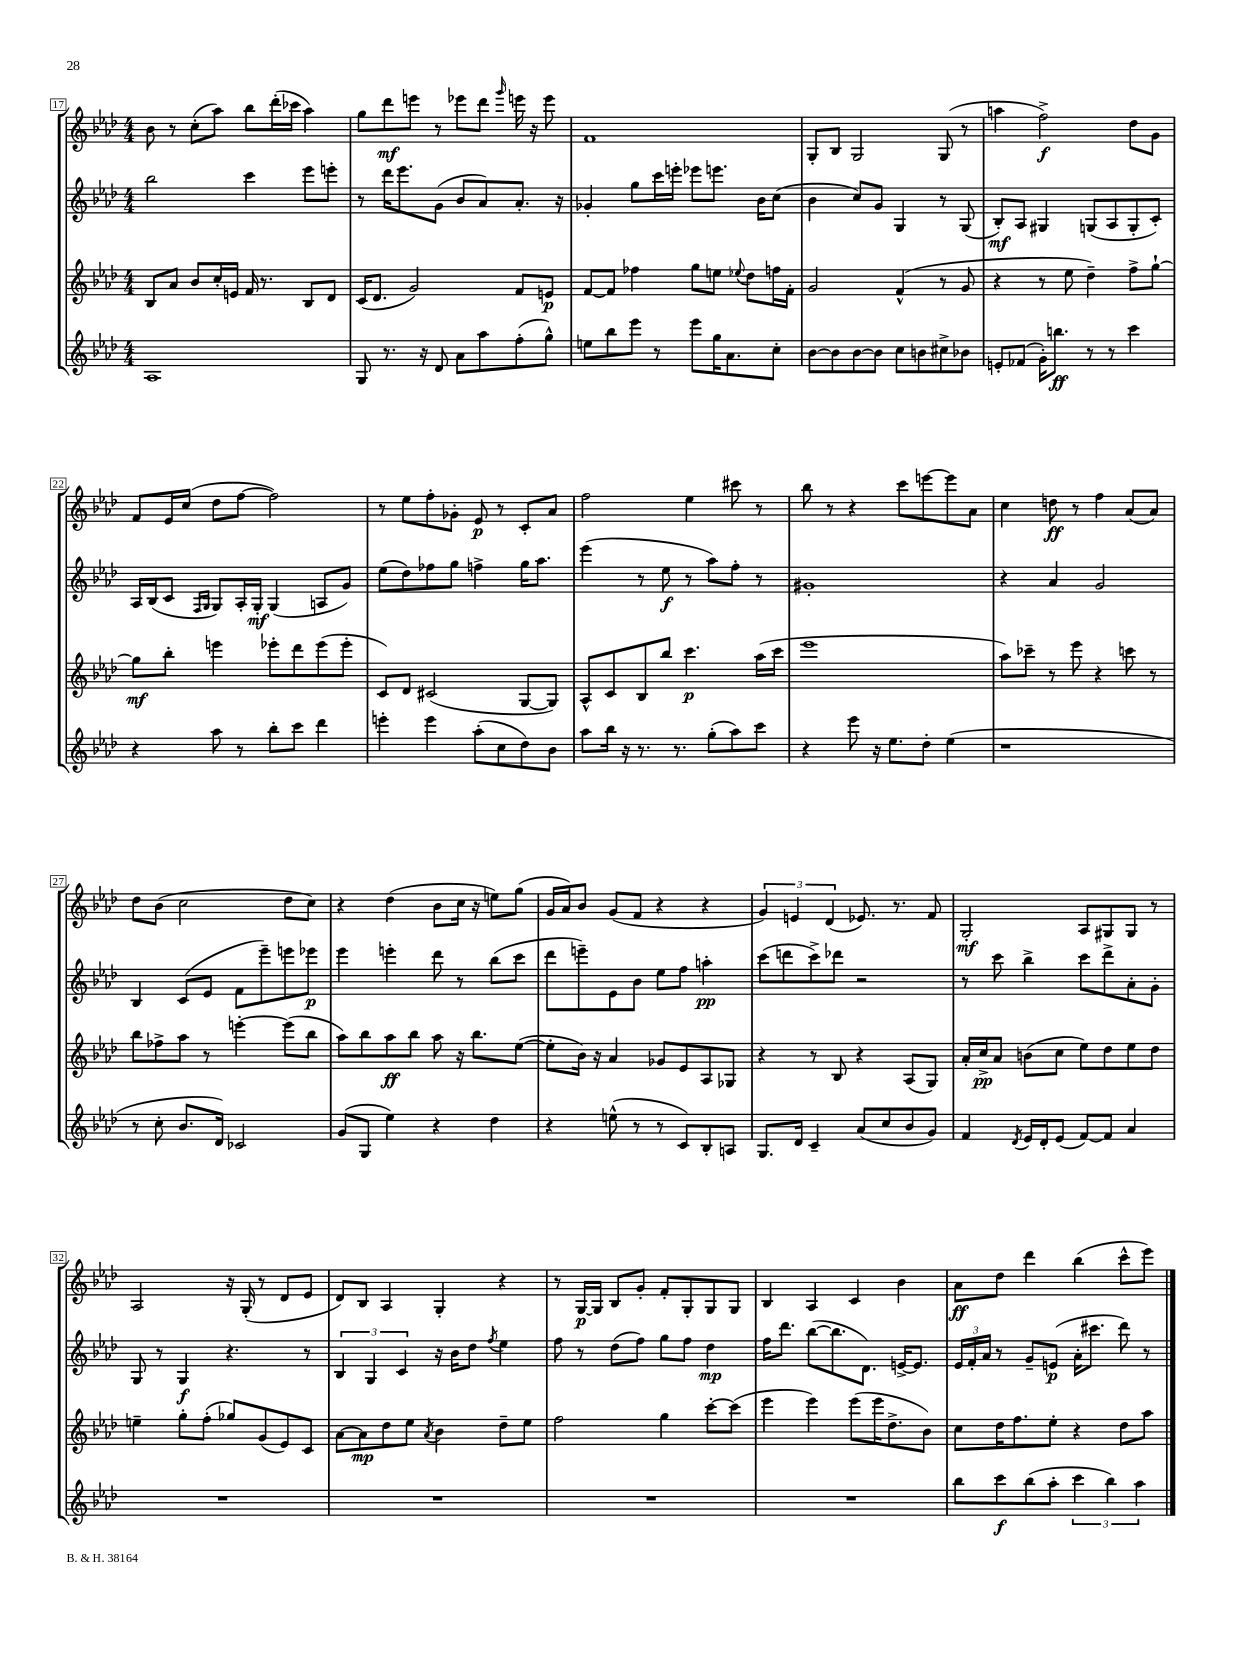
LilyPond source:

<<
\new StaffGroup <<
\new Staff = "s0" {
    \clef treble \key aes \major \numericTimeSignature \time 4/4
    bes'8 r8 c''8-.( aes''8) bes''8 des'''16-.( ces'''16 aes''4) |
    g''8 des'''8\mf e'''8 r8 ees'''8 des'''8 \grace { g'''16 } e'''16 r16 e'''8 |
    f'1 |
    g8-. bes8 g2 g8( r8 |
    a''4 f''2->\f) des''8 g'8 |
    f'8 ees'16 c''16( des''8 f''8~ f''2) |
    r8 ees''8 f''8-. ges'8-. ees'8\p r8 c'8-. aes'8 |
    f''2 ees''4 cis'''8 r8 |
    bes''8 r8 r4 c'''8 e'''8~ e'''8 aes'8 |
    c''4 d''8\ff r8 f''4 aes'8( aes'8) |
    des''8 bes'8( c''2 des''8 c''8) |
    r4 des''4( bes'8 c''16 r16 e''8) g''8( |
    g'16 aes'16) bes'8 g'8( f'8 r4 r4 |
    \tuplet 3/2 { g'4) e'4 des'4( } ees'8.) r8. f'8 |
    g2-.\mf aes8 gis8 gis8 r8 |
    aes2 r16 g16-.( r8 des'8 ees'8 |
    des'8) bes8 aes4 g4-. r4 |
    r8 g16~\p g16 bes8 g'8-. f'8-. g8-. g8 g8 |
    bes4 aes4 c'4 bes'4 |
    aes'8\ff des''8 des'''4 bes''4( c'''8-^ ees'''8) \bar "|." |
}
\new Staff = "s1" {
    \clef treble \key aes \major \numericTimeSignature \time 4/4
    bes''2 c'''4 ees'''8 e'''8-. |
    r8 des'''16 ees'''8. g'8( bes'8 aes'8) aes'8.-. r16 |
    ges'4-. g''8 c'''16 e'''16-. ees'''8 e'''8. bes'16 c''8( |
    bes'4 c''8) g'8 g4 r8 g8( |
    bes8-.\mf) aes8 gis4 g8( aes8 g8-. c'8-.) |
    aes16 bes16( c'8 \grace { f16 g16 } g8) aes16-. g16-.\mf g4( a8 g'8) |
    ees''8( des''8) fes''8 g''8 f''4-> g''16 aes''8. |
    ees'''4( r8 ees''8\f r8 aes''8) f''8-. r8 |
    gis'1-. |
    r4 aes'4 g'2 |
    bes4 c'8( ees'8 f'8 ees'''8--) e'''8 ees'''8\p |
    ees'''4 e'''4-. des'''8 r8 bes''8( c'''8 |
    des'''8 e'''8--) ees'8 bes'8 ees''8 f''8 a''4-.\pp |
    c'''8( d'''8 c'''8->) des'''8 r2 |
    r8 c'''8 bes''4-> c'''8 des'''8-> aes'8-. g'8-. |
    g8 r8 g4\f r4. r8 |
    \tuplet 3/2 { bes4 g4 c'4 } r16 bes'16 des''8 \acciaccatura { f''8 } ees''4 |
    f''8 r8 des''8( f''8) g''8 f''8 des''4\mp |
    f''16 des'''8. bes''8~( bes''8. des'8.) e'16~-> e'8. |
    \tuplet 3/2 { ees'16 f'16-. aes'16 } r8 g'8-- e'8\p( aes'16-. cis'''8. des'''8) r8 \bar "|." |
}
\new Staff = "s2" {
    \clef treble \key aes \major \numericTimeSignature \time 4/4
    bes8 aes'8 bes'8 c''16-. e'16 f'16 r8. bes8 des'8 |
    c'16( des'8. g'2) f'8 e'8\p |
    f'8~ f'8 fes''4 g''8 e''8 \appoggiatura { ees''8 } des''8 f''16 f'16-. |
    g'2 f'4-^( r8 g'8 |
    r4 r8 ees''8 des''4--) f''8-> g''8~-! |
    g''8\mf bes''8-. e'''4 ees'''8-. des'''8 ees'''8( ees'''8-. |
    c'8) des'8 cis'2( g8~ g8) |
    aes8-^ c'8 bes8 bes''8 c'''4.\p aes''16( c'''16 |
    ees'''1 |
    aes''8) ces'''8-- r8 ees'''8 r4 c'''8 r8 |
    bes''8 fes''8-> aes''8 r8 e'''4~-. e'''8( bes''8 |
    aes''8) bes''8 aes''8\ff bes''8 aes''8 r16 bes''8. ees''8~( |
    ees''8-. bes'16) r16 aes'4 ges'8 ees'8 aes8 ges8 |
    r4 r8 bes8 r4 aes8( g8) |
    aes'16-. c''16->\pp aes'8 b'8( c''8 ees''8) des''8 ees''8 des''8 |
    e''4-- g''8-. f''8-.( ges''8) g'8( ees'8) c'8 |
    aes'8~ aes'8\mp des''8 ees''8 \acciaccatura { aes'8 } bes'4 des''8-- ees''8 |
    f''2 g''4 c'''8~-. c'''8( |
    ees'''4 ees'''4) ees'''8( ees'''16 des''8.-> bes'8) |
    c''8 des''16 f''8. ees''8-. r4 des''8 aes''8 \bar "|." |
}
\new Staff = "s3" {
    \clef treble \key aes \major \numericTimeSignature \time 4/4
    aes1 |
    g8 r8. r16 des'8 aes'8 aes''8 f''8-.( g''8-^) |
    e''8 bes''8 ees'''8 r8 ees'''8 g''16 aes'8. c''8-. |
    bes'8~ bes'8 bes'8~ bes'8 c''8 b'8 cis''8-> bes'8 |
    e'8-. fes'8( g'16-.) b''8.\ff r8 r8 c'''4 |
    r4 aes''8 r8 bes''8-. c'''8 des'''4 |
    e'''4-. e'''4 aes''8-.( c''8 des''8) bes'8 |
    aes''8 bes''16 r16 r8. r8. g''8-.( aes''8) c'''8 |
    r4 ees'''8 r16 ees''8. des''8-. ees''4( |
    r1 |
    r8 c''8-. bes'8. des'16) ces'2 |
    g'8( g8 ees''4) r4 des''4 |
    r4 e''8-^( r8 r8 c'8) bes8-. a8 |
    g8. des'16 c'4-- aes'8( c''8 bes'8 g'8) |
    f'4 \acciaccatura { des'8 } ees'16 des'16-. ees'8( f'8~) f'8 aes'4 |
    R1 |
    R1 |
    R1 |
    R1 |
    bes''8 c'''8\f bes''8( aes''8-. \tuplet 3/2 { c'''4 bes''4) aes''4 } \bar "|." |
}
>>
>>
\layout { \context { \Score currentBarNumber = #17 \override BarNumber.stencil = #(make-stencil-boxer 0.1 0.3 ly:text-interface::print) } }
